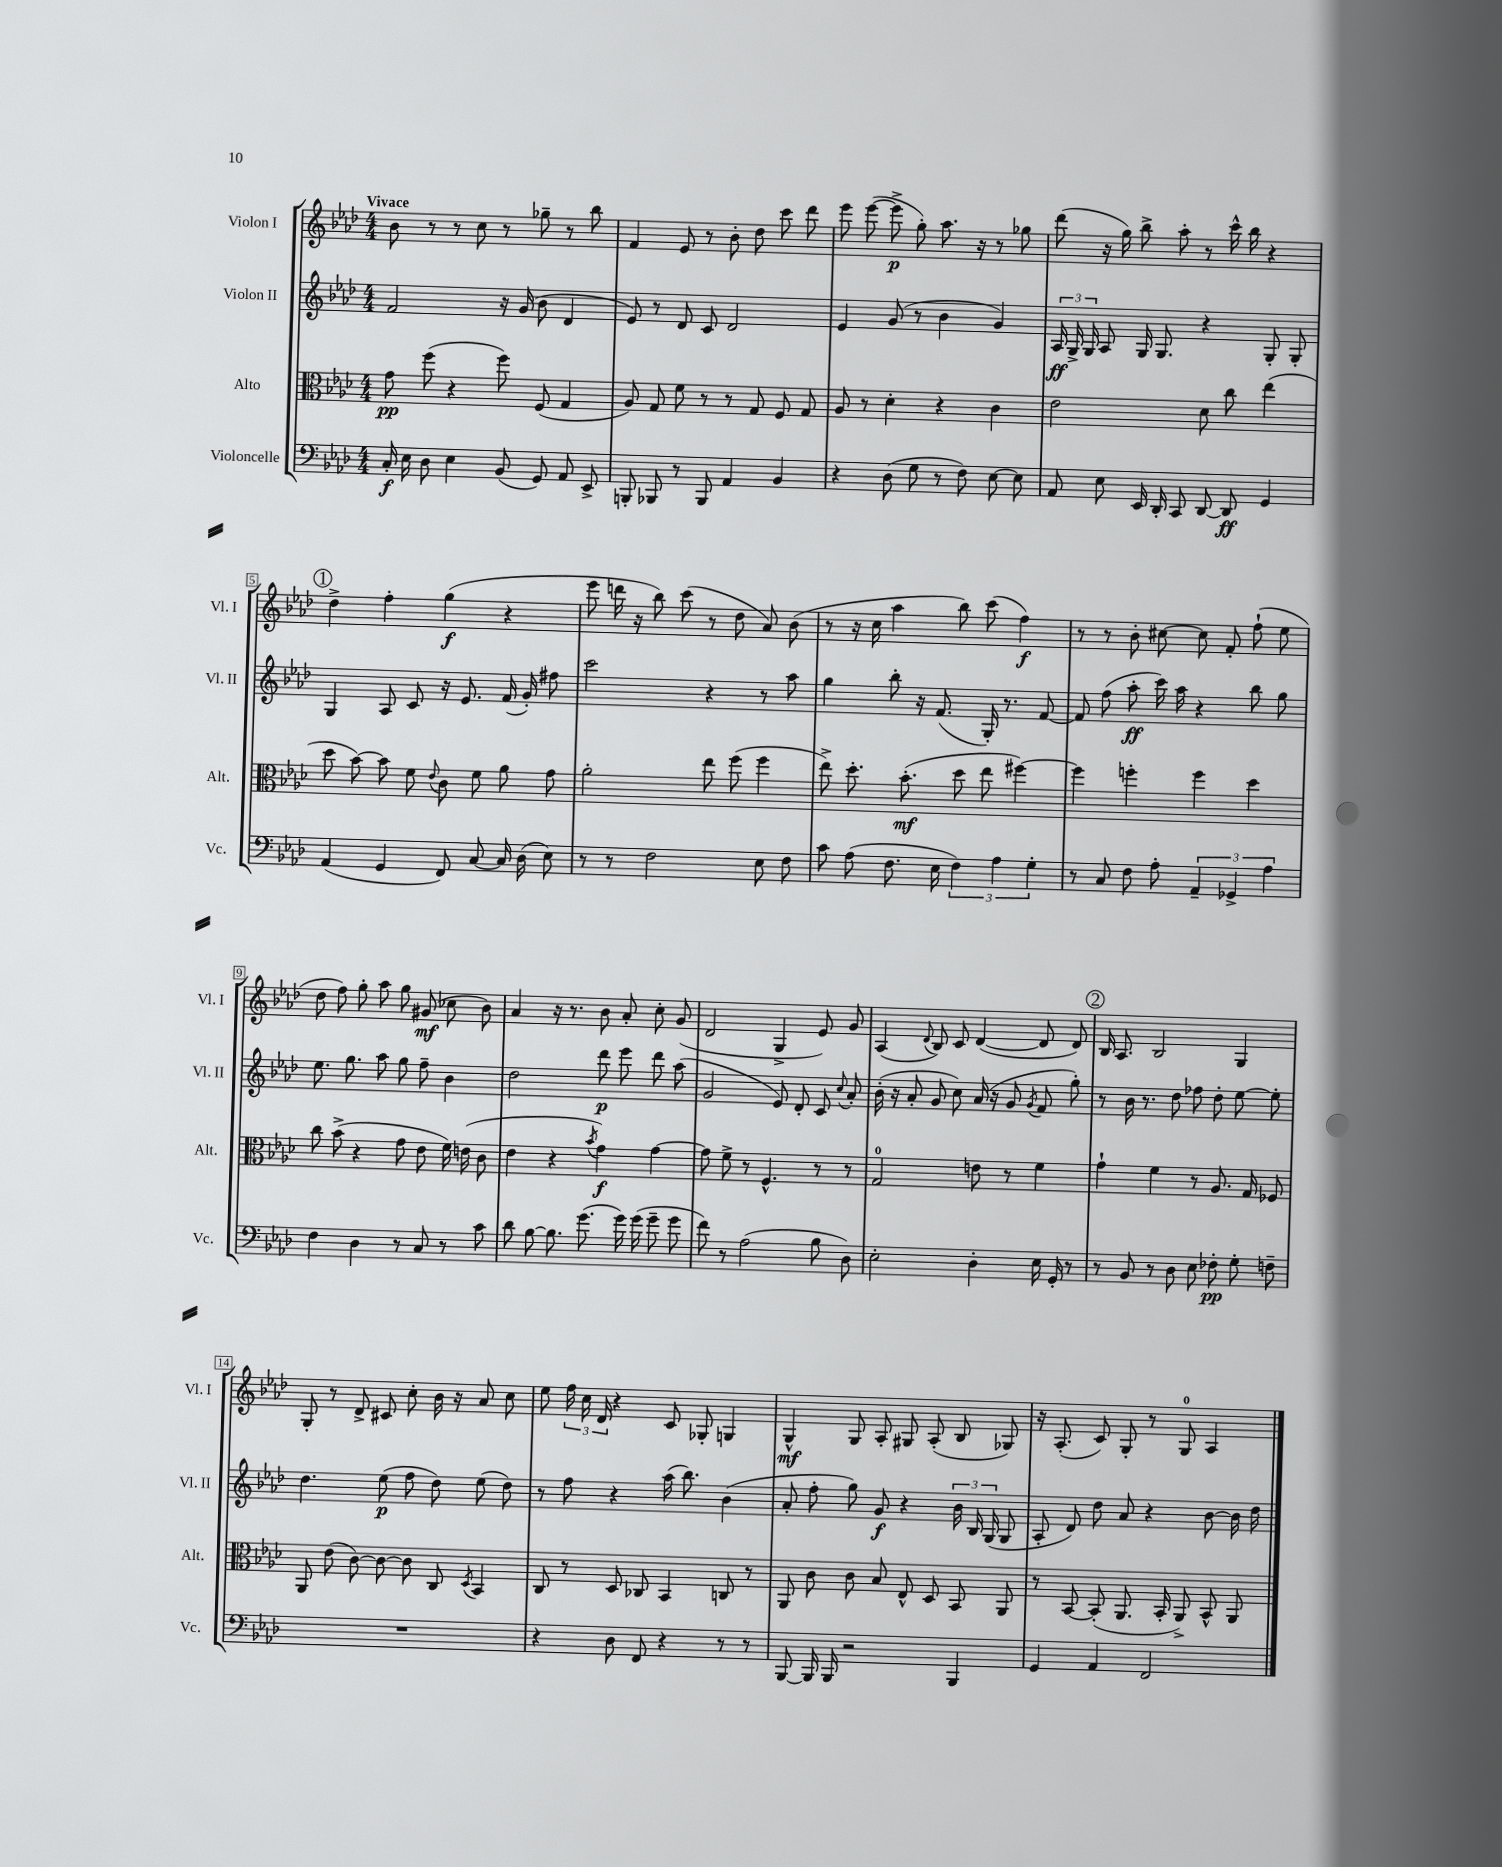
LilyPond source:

<<
\new StaffGroup <<
\new Staff = "s0" \with { instrumentName = "Violon I" shortInstrumentName = "Vl. I" } {
    \clef treble \key aes \major \numericTimeSignature \time 4/4 \tempo "Vivace"
    \autoBeamOff bes'8 r8 r8 c''8 r8 ges''8-- r8 bes''8 |
    f'4 ees'8 r8 bes'8-. des''8 c'''8 des'''8 |
    ees'''8 ees'''8~( ees'''8->\p g''8-.) aes''8. r16 r8 ges''8 |
    des'''8( r16 g''16) bes''8-> aes''8-. r8 c'''16-^ bes''16 r4 |
    \mark \markup { \circle "1" } des''4-> f''4-. g''4\f( r4 |
    ees'''8 d'''16 r16 bes''8) c'''8( r8 des''8 aes'8) bes'8( |
    r8 r16 c''16 aes''4 bes''8) c'''8( f''4\f) |
    r8 r8 bes'8-. cis''8~ cis''8 f'8-. f''8-!( ees''8 |
    des''8 f''8) g''8-. aes''8 g''8 gis'8\mf( ces''8 bes'8) |
    aes'4 r16 r8. bes'8 aes'8-. c''8-. g'8( |
    des'2 g4-> ees'8) g'8 |
    aes4( \appoggiatura { des'8 } bes8) c'8 des'4~( des'8 des'8) |
    \mark \markup { \circle "2" } bes16 aes8. bes2 g4 |
    g8-. r8 des'8-> cis'8 c''8-. bes'16 r16 aes'8 c''8 |
    ees''8 \tuplet 3/2 { f''16 c''16 des'16 } r4 c'8 ges8-. g4 |
    g4-^\mf g8 aes8-. gis8 aes8-.( bes8 ges8) |
    r16 aes8.-.( c'8) g8-. r8 g8-0 aes4 \bar "|." |
}
\new Staff = "s1" \with { instrumentName = "Violon II" shortInstrumentName = "Vl. II" } {
    \clef treble \key aes \major \numericTimeSignature \time 4/4
    \autoBeamOff f'2 r16 g'16( bes'8 des'4 |
    ees'8) r8 des'8 c'8 des'2 |
    ees'4 g'8( r8 bes'4 g'4) |
    \tuplet 3/2 { aes16\ff g16-> g16 } aes8 g16 g8. r4 g8-. g8-. |
    \mark \markup { \circle "1" } g4 aes8 c'8 r16 ees'8. f'16( g'16-.) fis''8 |
    c'''2 r4 r8 aes''8 |
    g''4 bes''8-. r16 f'8.( g16-.) r8. f'8~ |
    f'8 f''8( aes''8-.\ff c'''16) aes''16 r4 bes''8 g''8 |
    ees''8. g''8. aes''8 g''8 f''8-- bes'4 |
    des''2 des'''8\p ees'''8 des'''8 aes''8( |
    g'2 ees'8) des'8-. c'8 \appoggiatura { c''8 } aes'8-. |
    bes'16-.( r16 aes'8-. g'8 c''8) aes'16( r16 g'8 \acciaccatura { g'8 } f'8 g''8-.) |
    \mark \markup { \circle "2" } r8 bes'16 r8. des''8 fes''8 des''8-. ees''8~ ees''8-. |
    des''4. ees''8\p( f''8 des''8) ees''8( des''8) |
    r8 f''8 r4 aes''16( bes''8.) bes'4( |
    aes'8-. f''8-. g''8) g'8\f r4 \tuplet 3/2 { bes'16 bes16 g16( } g8 |
    aes8-. des'8) des''8 aes'8 r4 bes'8~ bes'16 des''16 \bar "|." |
}
\new Staff = "s2" \with { instrumentName = "Alto" shortInstrumentName = "Alt." } {
    \clef alto \key aes \major \numericTimeSignature \time 4/4
    \autoBeamOff g'8\pp f''8( r4 f''8) f8( g4 |
    aes8) g8 f'8 r8 r8 g8 f8 g8 |
    aes8 r8 des'4-. r4 c'4 |
    ees'2 des'8 c''8 ees''4( |
    \mark \markup { \circle "1" } des''8 bes'8~) bes'8 f'8 \appoggiatura { ees'8 } c'8 f'8 aes'8 g'8 |
    aes'2-. ees''8 f''8( f''4 |
    ees''8->) des''8.-. bes'8.-.\mf( des''8 ees''8 fis''4~) |
    fis''4 f''4-. f''4 des''4 |
    c''8 bes'8->( r4 g'8 ees'8 f'16) e'16( c'8 |
    ees'4 r4 \acciaccatura { bes'8 } g'4\f) g'4~ |
    g'8 f'8-> r8 f4.-^ r8 r8 |
    g2-0 e'8 r8 f'4 |
    \mark \markup { \circle "2" } g'4-! f'4 r8 aes8. g16 fes8 |
    aes,8 ees'8( c'8~) c'8~ c'8 c8 \acciaccatura { des8 } bes,4 |
    c8 r8 des8 ces8 bes,4 c8 r8 |
    aes,8 c'8 c'8 bes8 ees8-^ des8 bes,8 aes,8 |
    r8 bes,8~ bes,8-.( aes,8. bes,16-. aes,8->) bes,8-^ aes,8 \bar "|." |
}
\new Staff = "s3" \with { instrumentName = "Violoncelle" shortInstrumentName = "Vc." } {
    \clef bass \key aes \major \numericTimeSignature \time 4/4
    \autoBeamOff c16-.\f ees16 des8 ees4 bes,8( g,8) aes,8 ees,8-> |
    b,,8-. bes,,8 r8 bes,,8 aes,4 bes,4 |
    r4 des8( g8 r8 f8) ees8~ ees8 |
    aes,8 ees8 ees,16 des,16-. c,8 des,8~ des,8\ff g,4 |
    \mark \markup { \circle "1" } aes,4( g,4 f,8) c8~ c16 des16( ees8) |
    r8 r8 f2 ees8 f8 |
    c'8 aes8( f8. ees16 \tuplet 3/2 { f4) aes4 g4-. } |
    r8 c8 f8 aes8-. \tuplet 3/2 { aes,4-- ges,4-> aes4 } |
    f4 des4 r8 c8 r8 c'8 |
    des'8 bes8~ bes8. g'8.( g'16) g'16( g'8-- g'8 |
    f'8) r8 aes2( bes8 des8) |
    ees2-. des4-. ees16 g,16-. r8 |
    \mark \markup { \circle "2" } r8 bes,8 r8 des8 ees8 fes8-.\pp g8-. f8-- |
    R1 |
    r4 des8 f,8 r4 r8 r8 |
    bes,,8~ bes,,16 bes,,16 r2 bes,,4 |
    g,4 aes,4 f,2 \bar "|." |
}
>>
>>
\layout { \context { \Score \override BarNumber.stencil = #(make-stencil-boxer 0.1 0.3 ly:text-interface::print) } }
